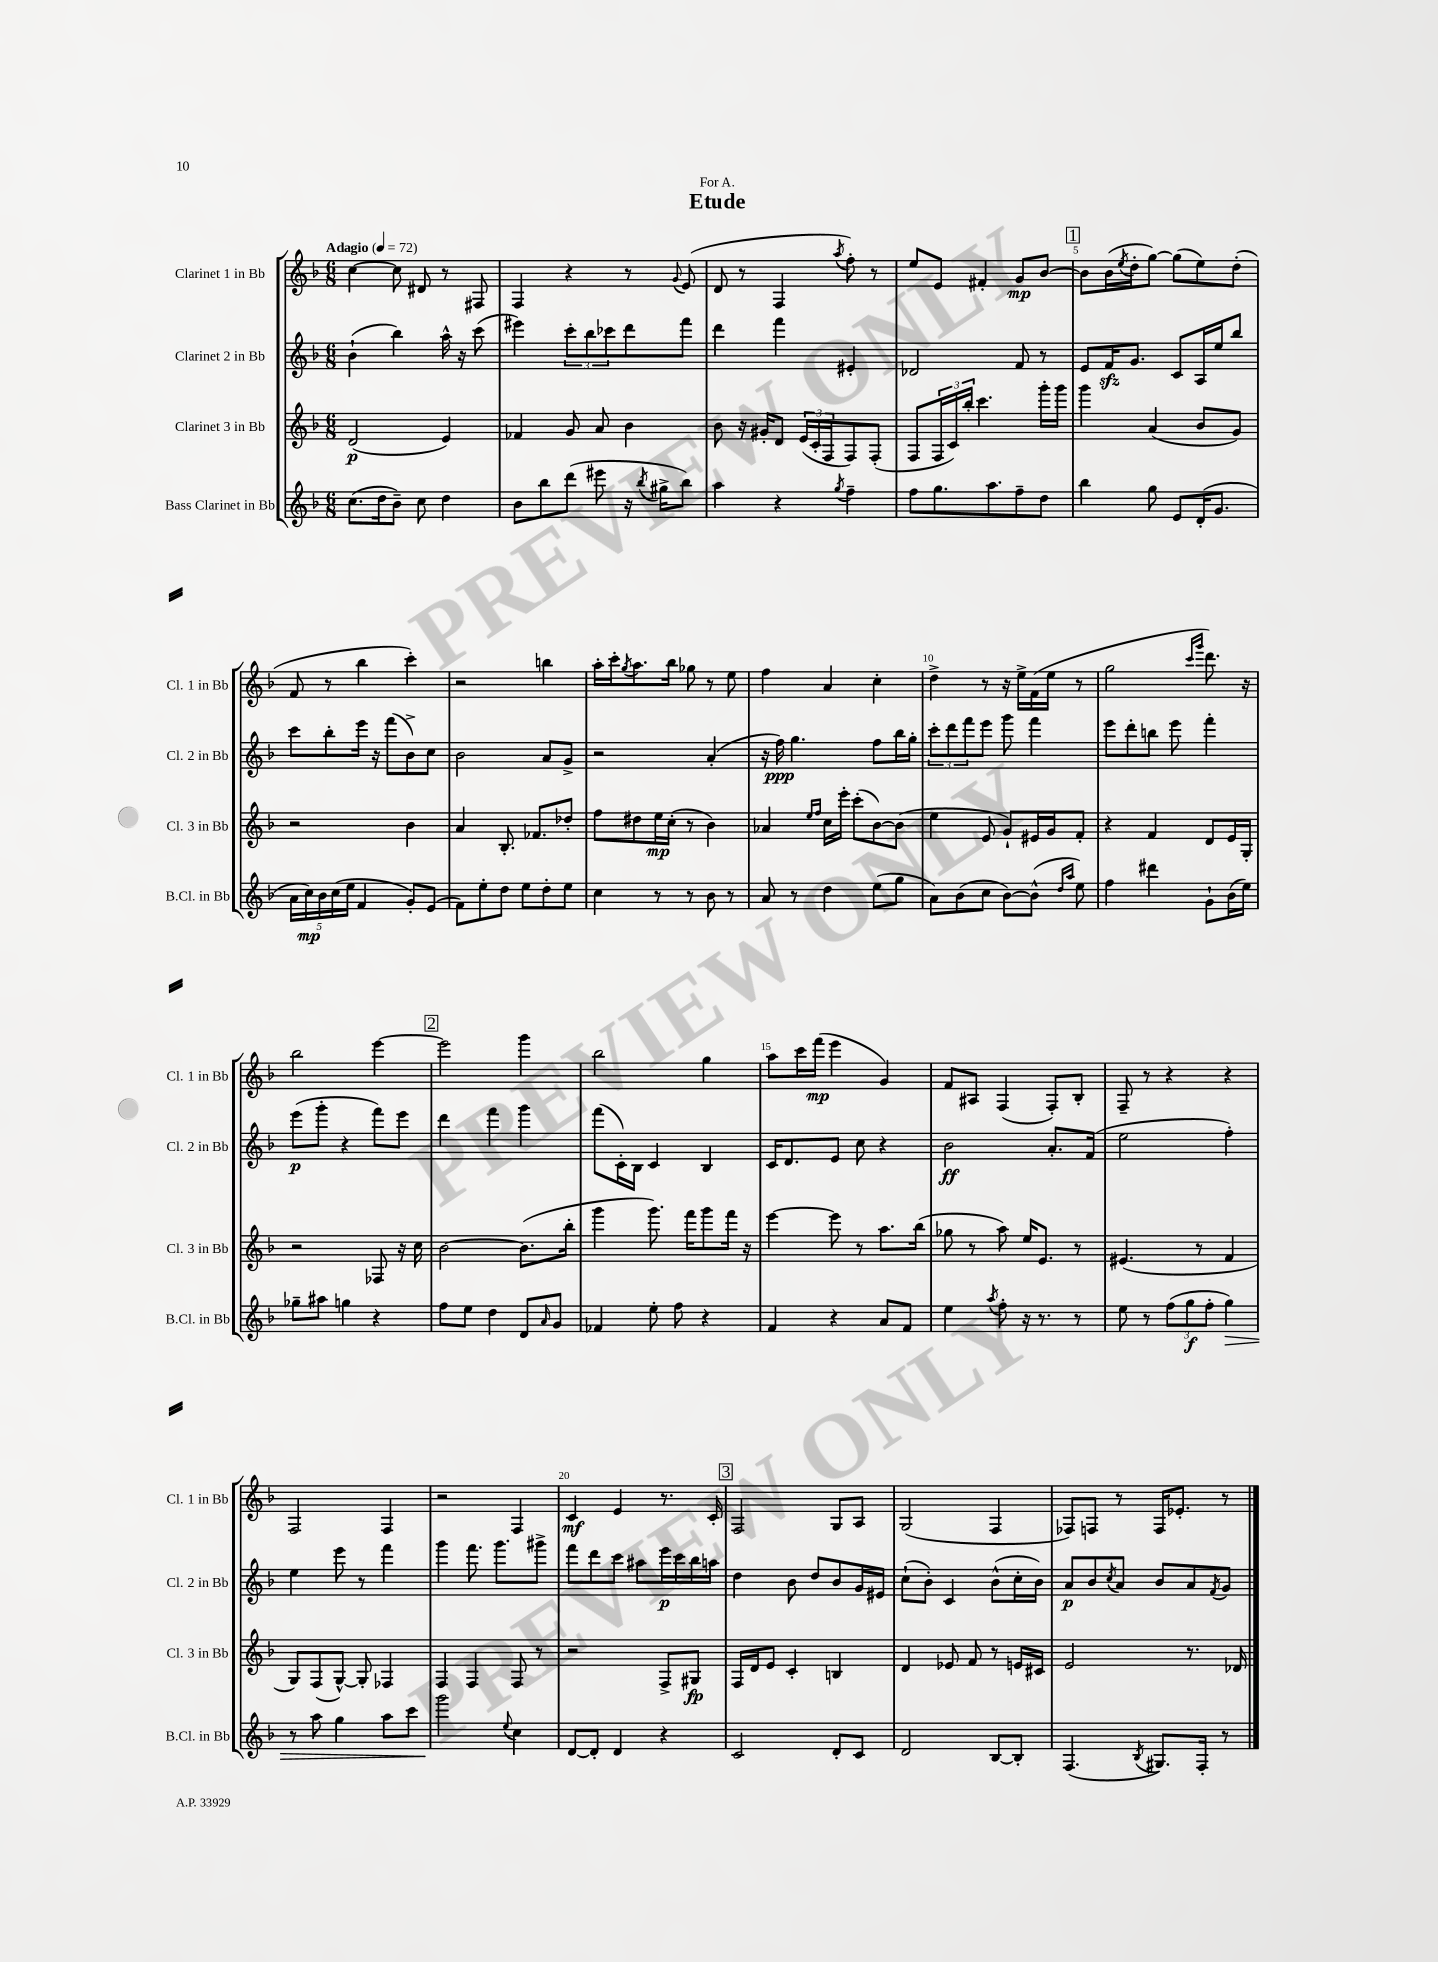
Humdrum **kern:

**kern	**kern	**kern	**kern
*staff4	*staff3	*staff2	*staff1
*clefG2	*clefG2	*clefG2	*clefG2
*k[b-]	*k[b-]	*k[b-]	*k[b-]
*M6/8	*M6/8	*M6/8	*M6/8
*MM72	*MM72	*MM72	*MM72
(8.cc	(2d	(4b-`	[4cc
16dd	.	.	.
8b-~)	.	4bb-)	8cc]
8cc	.	.	8d#
4dd	4e)	16aa^^	8r
.	.	16r	.
.	.	(8ccc	8F#
=	=	=	=
8b-	4f-	4eee#)	4F
8bb-	.	.	.
(8ddd	8g	12ccc'	4r
.	.	12bb-	.
8eee#	8a	.	.
.	.	12ccc-	.
16r	4b-	8ddd	8r
8qbb-	.	.	.
16gg#^	.	.	.
.	.	.	8qqg
8bb-)	.	8fff	(8e
=	=	=	=
4aa	8b-	4ddd	8d
.	16r	.	8r
.	16g#'	.	.
4r	8d	4fff	4F
.	(24e	.	.
.	24c'	.	.
.	24F	.	.
8qgg	.	.	8qaa
4ff~	8F)	4e#'	8ff')
.	(8F'	.	8r
=	=	=	=
8ff	8F	2d-	8ee
8.gg	24F	.	8e
.	24c)	.	.
.	24bb-'	.	.
.	4.ccc	.	4f#'
8.aa	.	.	.
8ff~	.	8f	8g
8dd	16ggg'	8r	[8b-
.	16ggg	.	.
=	=	=	=
4bb-	4ggg	8e	8b-]
.	.	16f	(16b-
.	.	.	8qee
.	.	8.g	16dd'
8gg	(4a	.	[8gg)
8e	.	8c	(8gg]
(16d'	8b-	16A	8ee)
8.g	.	16ee	.
.	8g)	8bb-	(8dd'
=	=	=	=
20a	2r	8ccc	8f
20cc)	.	.	.
20b-	.	.	.
.	.	8bb-'	8r
(20cc	.	.	.
20ee	.	.	.
4f	.	16eee	4bb-
.	.	16r	.
.	.	(8fff	.
8g')	4b-	8b-^)	4ccc')
(8e	.	8cc	.
=	=	=	=
8f)	4a	2b-	2r
8ee'	.	.	.
8dd	8.B-'	.	.
8ee	.	.	.
.	8.f-	.	.
8dd'	.	8a	4bb
8ee	8dd-'	8g^	.
=	=	=	=
4cc	8ff	2r	16aa'
.	.	.	16ccc'
.	.	.	8qgg
.	8dd#	.	8.aa
8r	16ee	.	.
.	(16cc'	.	16bb-
8r	8r	.	8gg-
8b-	4b-)	(4a'	8r
8r	.	.	8ee
=	=	=	=
8a	4a-	16r	4ff
.	.	16ff)	.
8r	.	4.gg	.
.	16qqee	.	.
.	16qqff	.	.
4dd	16cc	.	4a
.	16eee'	.	.
.	(8ccc'	.	.
(8ee	[8b-)	8ff	4cc'
8gg	(8b-]	16bb-	.
.	.	16gg'	.
=	=	=	=
8a)	4ee	12ccc'	4dd^
.	.	12ddd	.
(8b-	.	.	.
.	.	12fff	.
8cc	8e	8eee	8r
[8b-)	8g`)	8ggg	16r
.	.	.	16ee^
(8b-^^]	16e#	4fff	(16f
.	16g	.	16ee
16qqdd	.	.	.
16qqaa	.	.	.
8ee)	8f'	.	8r
=	=	=	=
4ff	4r	8eee	2gg
.	.	8ddd'	.
4ddd#	4f	8bb	.
.	.	8eee	.
.	.	.	16qqccc
.	.	.	16qqggg
8g`	8d	4fff'	8.ddd)
(16b-	16e	.	.
16ee)	16G'	.	16r
=	=	=	=
8gg-~	2r	(8eee	2bb-
8aa#	.	8ggg'	.
4gg	.	4r	.
4r	8F-	8fff)	[4eee
.	16r	8eee	.
.	16cc	.	.
=	=	=	=
8ff	[2b-	4ddd	2eee]
8ee	.	.	.
4dd	.	4fff	.
8d	(8.b-]	4ggg	4ggg
16qqa	.	.	.
8g	.	.	.
.	16bb-'	.	.
=	=	=	=
4f-	4ggg	(8fff	2bb-
.	.	16c')	.
.	.	16B-	.
8ee'	8.ggg)	4c	.
8ff	.	.	.
.	16fff	.	.
4r	8ggg	4B-	4gg
.	16fff	.	.
.	16r	.	.
=	=	=	=
4f	[4eee	16c	8aa
.	.	8.d	.
.	.	.	16ccc
.	.	.	(16fff
4r	8eee]	8e	4eee
.	8r	8cc	.
8a	8.aa	4r	4g)
8f	.	.	.
.	(16bb-	.	.
=	=	=	=
4ee	8gg-	2b-	8f
.	8r	.	8A#
8qaa	.	.	.
8ff'	8aa)	.	(4F
16r	16ee	.	.
8.r	8.e	.	.
.	.	8.a'	8F')
8r	8r	.	8B-'
.	.	(16f	.
=	=	=	=
8ee	(4.e#	2ee	8F~
8r	.	.	8r
(12ff	.	.	4r
12gg	.	.	.
.	8r	.	.
12ff'	.	.	.
4gg)	4f	4ff')	4r
=	=	=	=
8r	8G)	4ee	2F
8aa	(8F	.	.
4gg	[8G^^)	8eee	.
.	8G']	8r	.
8aa	4F-	4fff	4F
8ccc	.	.	.
=	=	=	=
2ggg	4F	4ggg	2r
.	4F	8.fff	.
.	.	8.ggg	.
8qqee	.	.	.
4cc	8F	.	4F
.	8r	8ggg#^	.
=	=	=	=
[8d	2r	8fff	4c
8d']	.	8ddd	.
4d	.	8ccc	4e
.	.	8aa#	.
4r	8F^	16eee	8.r
.	.	16ccc	.
.	8G#	16bb-	.
.	.	16aa	16c'
=	=	=	=
2c	16F	4dd	2F
.	16d	.	.
.	8e	.	.
.	4c'	8b-	.
.	.	8dd	.
8d'	4B	8b-	8G
8c	.	16g	8A
.	.	16e#	.
=	=	=	=
2d	4d	(8cc`	(2G
.	.	8b-')	.
.	8e-	4c	.
.	8f	.	.
[8B-	8r	(8b-^^	4F
8B-']	16e	16cc'	.
.	16c#	16b-)	.
=	=	=	=
(4.F	2e	8a	8F-)
.	.	8b-	8F
.	.	8qcc	.
.	.	8a	8r
8qB-	.	.	.
8.G#)	.	8b-	16F
.	.	.	8.e-'
.	8.r	8a	.
16F'	.	.	.
.	.	8qf	.
8r	.	8g	8r
.	16d-	.	.
==	==	==	==
*-	*-	*-	*-
